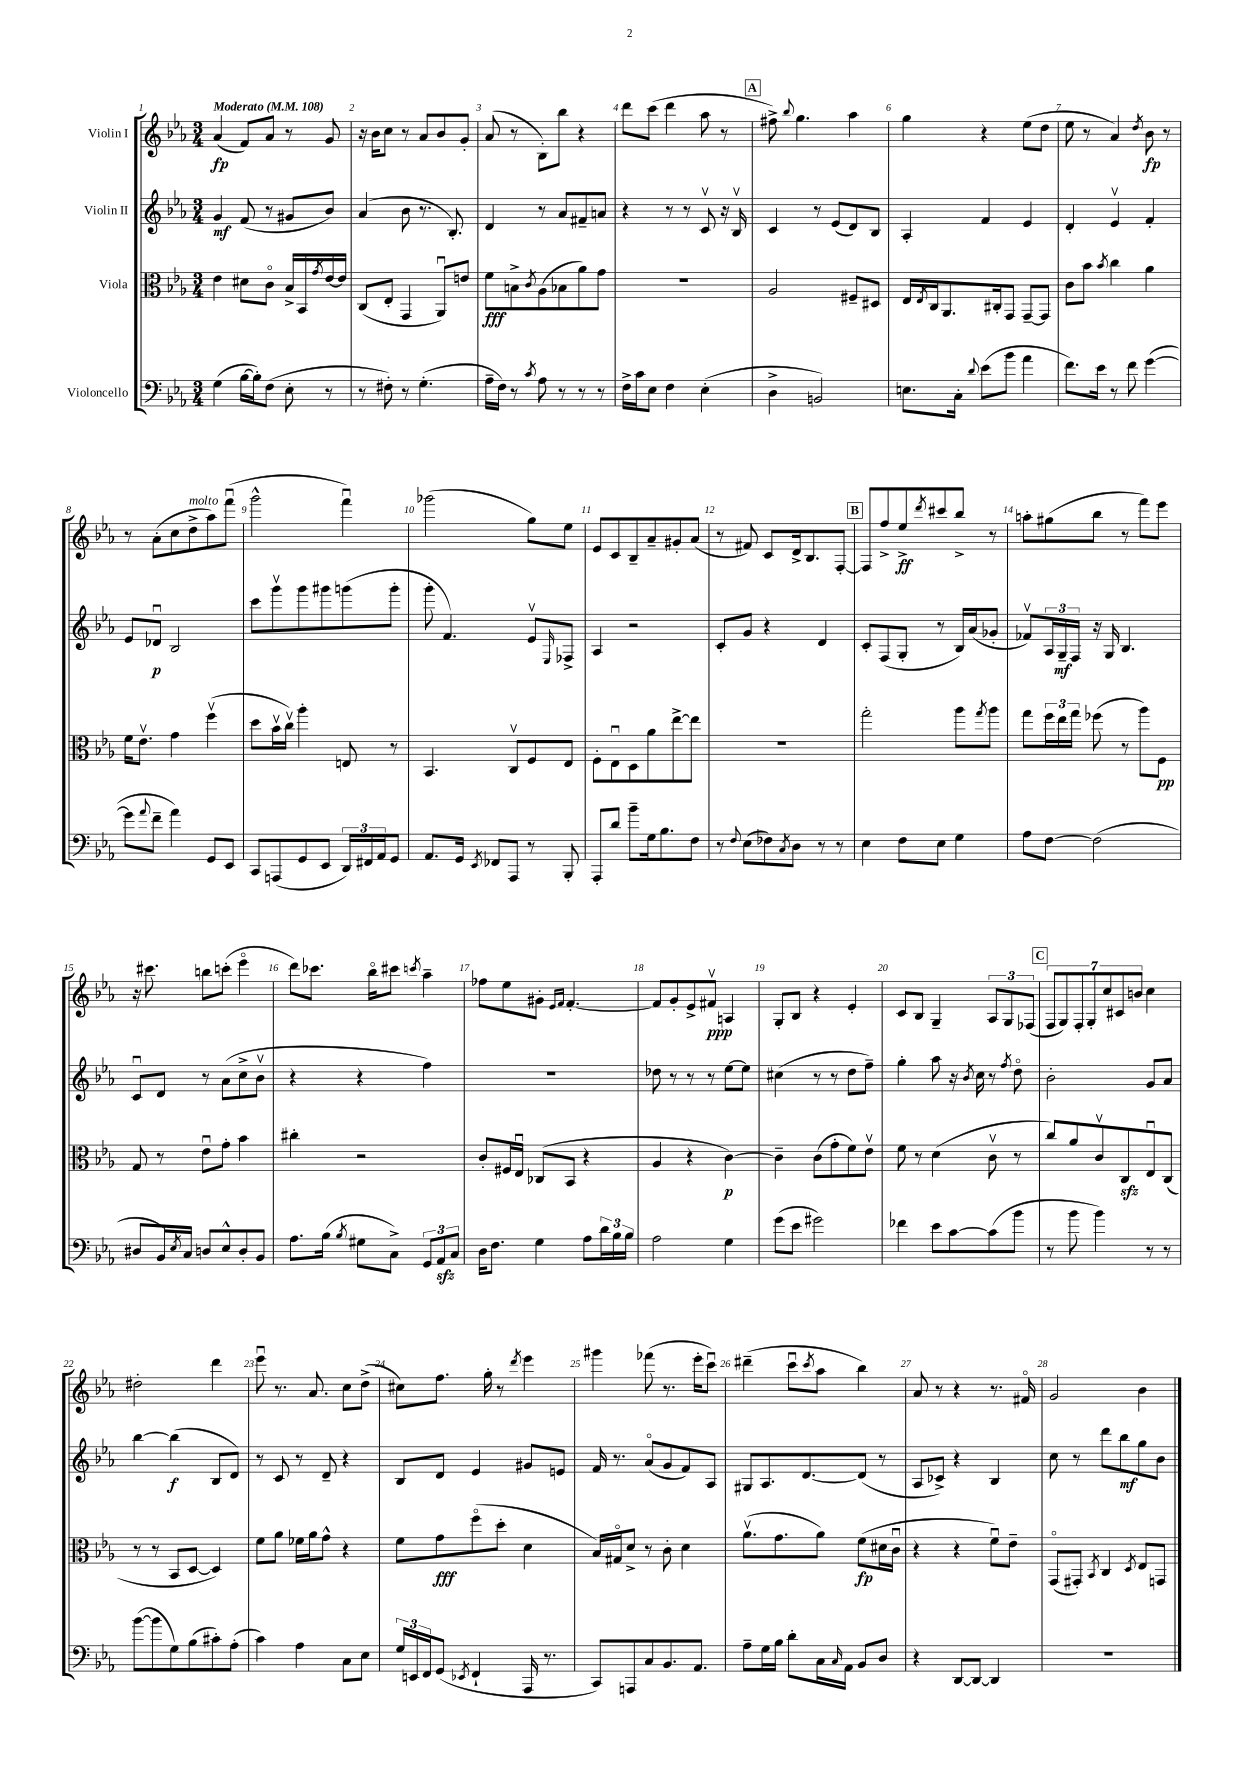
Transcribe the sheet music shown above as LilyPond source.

<<
\new StaffGroup <<
\new Staff = "s0" \with { instrumentName = "Violin I" } {
    \clef treble \key ees \major \numericTimeSignature \time 3/4 \tempo "Moderato" 4 = 108
    aes'4\fp( f'8) aes'8 r8 g'8 |
    r16 bes'16 c''8 r8 aes'8 bes'8 g'8-. |
    aes'8( r8 bes8-.) bes''8 r4 |
    d'''8 c'''8( d'''4 aes''8 r8 |
    \mark \markup { \box "A" } fis''8->) \appoggiatura { bes''8 } g''4. aes''4 |
    g''4 r4 ees''8( d''8 |
    ees''8 r8 aes'4) \acciaccatura { d''8 } bes'8\fp r8 |
    r8 aes'8-.( c''8 d''8->^\markup { \italic "molto" } aes''8) f'''8\downbow( |
    g'''2-^ f'''4\downbow) |
    ges'''2( g''8) ees''8 |
    ees'8 c'8 bes8-- aes'8-- gis'8-. aes'8( |
    r8 fis'8) c'8 d'16-> bes8. f8~-. |
    \mark \markup { \box "B" } f8 f''8-> ees''8->\ff \acciaccatura { d'''8 } cis'''8 bes''8-> r8 |
    a''8-. gis''8( bes''8 r8 f'''8) ees'''8 |
    r16 cis'''8. b''8 c'''8-.( ees'''4\flageolet |
    d'''8) ces'''8. bes''16\flageolet cis'''8 \acciaccatura { c'''8 } aes''4-- |
    fes''8 ees''8 gis'8-. \grace { ees'16 f'16 } f'4.~-. |
    f'8 g'8-. ees'8-> fis'8\upbow\ppp a4 |
    g8-. bes8 r4 ees'4-. |
    c'8 bes8 g4-- \tuplet 3/2 { aes8 g8 fes8( } |
    \mark \markup { \box "C" } \tuplet 7/4 { f8 g8) f8-. g8-. c''8 cis'8 b'8 } c''4 |
    dis''2-. d'''4 |
    ees'''8\downbow r8. aes'8. c''8 d''8->( |
    cis''8) f''8. g''16-. r8 \acciaccatura { d'''8 } ees'''4 |
    gis'''4 fes'''8( r8. ees'''16-. c'''8\downbow) |
    dis'''4--( c'''8\downbow \acciaccatura { c'''8 } aes''8 bes''4) |
    aes'8 r8 r4 r8. fis'16\flageolet |
    g'2 bes'4 \bar "|." |
}
\new Staff = "s1" \with { instrumentName = "Violin II" } {
    \clef treble \key ees \major \numericTimeSignature \time 3/4
    g'4\mf f'8( r8 gis'8 bes'8) |
    aes'4( bes'8 r8. bes8.-.) |
    d'4 r8 aes'8 fis'8-- a'8 |
    r4 r8 r8 c'8\upbow r16 bes16\upbow |
    \mark \markup { \box "A" } c'4 r8 ees'8( d'8) bes8 |
    aes4-. f'4 ees'4 |
    d'4-. ees'4\upbow f'4-. |
    ees'8 des'8\downbow\p bes2 |
    c'''8 g'''8\upbow g'''8 gis'''8 g'''8( g'''8-. |
    g'''8-. f'4.) ees'8\upbow \grace { ees16 } fes8-> |
    aes4 r2 |
    c'8-. g'8 r4 d'4 |
    \mark \markup { \box "B" } c'8-. f8( g8-. r8 bes16) aes'16( ges'8-. |
    fes'8\upbow) \tuplet 3/2 { aes16 g16--\mf f16 } r16 g16 bes4. |
    c'8\downbow d'8 r8 aes'8( c''8-> bes'8\upbow |
    r4 r4 f''4) |
    R2. |
    des''8 r8 r8 r8 ees''8~ ees''8 |
    cis''4( r8 r8 d''8 f''8--) |
    g''4-. aes''8 r16 \acciaccatura { bes'8 } c''16 r8 \acciaccatura { f''8 } d''8\flageolet |
    \mark \markup { \box "C" } bes'2-. g'8 aes'8 |
    bes''4~ bes''4\f( bes8 d'8) |
    r8 c'8 r8 d'8-- r4 |
    bes8 d'8 ees'4 gis'8 e'8 |
    f'16 r8. aes'8\flageolet( g'8 f'8) aes8 |
    gis8 aes8. d'8.~ d'8( r8 |
    aes8 ces'8->) r4 bes4 |
    c''8 r8 d'''8 bes''8\mf g''8 bes'8 \bar "|." |
}
\new Staff = "s2" \with { instrumentName = "Viola" } {
    \clef alto \key ees \major \numericTimeSignature \time 3/4
    ees'4 dis'8 c'8\flageolet bes16-> bes,16 \acciaccatura { g'8 } ees'16~ ees'16 |
    c8( ees8-. g,4 aes,8\downbow) e'8 |
    f'8\fff b8-> \acciaccatura { c'8 } aes8( bes8 aes'8) g'8 |
    R2. |
    \mark \markup { \box "A" } aes2 fis8-- dis8 |
    ees16 \acciaccatura { ees8 } c16 aes,8. cis16-. g,8 g,8~-- g,8 |
    c'8 bes'8 \acciaccatura { bes'8 } c''4 aes'4 |
    f'16 ees'8.\upbow g'4 f''4\upbow( |
    d''8 bes'16\upbow c''16\upbow) aes''4-. e8 r8 |
    bes,4. c8\upbow f8 ees8 |
    f8-. ees8\downbow d8 aes'8 ees''8~-> ees''8 |
    R2. |
    \mark \markup { \box "B" } g''2-. aes''8 \acciaccatura { g''8 } aes''8 |
    g''8 \tuplet 3/2 { f''16 ees''16 g''16 } fes''8( r8 aes''8) f8\pp |
    g8 r8 ees'8\downbow g'8-. bes'4 |
    cis''4-. r2 |
    c'8-. fis16 ees16\downbow ces8( bes,8 r4 |
    aes4 r4 c'4~\p) |
    c'4-- c'8( g'8-. f'8) ees'8\upbow |
    f'8 r8 d'4( c'8\upbow r8 |
    \mark \markup { \box "C" } c''8) aes'8 c'8\upbow c8\sfz ees8\downbow c8( |
    r8 r8 bes,8 d8~ d4) |
    f'8 aes'8 fes'16 aes'16 g'8-^ r4 |
    f'8 g'8\fff f''8\flageolet( d''8-. d'4 |
    bes16) gis16\flageolet d'8-> r8 c'8-. d'4 |
    aes'8.\upbow( g'8. aes'8) f'8\fp( dis'16 c'16\downbow |
    r4 r4 f'8\downbow) ees'8-- |
    g,8\flageolet( gis,8-.) \acciaccatura { bes,8 } c4 \acciaccatura { d8 } ees8 g,8 \bar "|." |
}
\new Staff = "s3" \with { instrumentName = "Violoncello" } {
    \clef bass \key ees \major \numericTimeSignature \time 3/4
    g4( bes16~ bes16-.) f8( ees8-. r8 |
    r8 fis8-.) r8 g4.-.( |
    aes16-- f16) r8 \acciaccatura { c'8 } aes8 r8 r8 r8 |
    f16-> c'16 ees8 f4 ees4-.( |
    \mark \markup { \box "A" } d4-> b,2) |
    e8. c16-. \appoggiatura { d'8 } ees'8( bes'8 aes'4 |
    f'8.) ees'16 r8 f'8 g'4~( |
    g'8 \appoggiatura { aes'8 } f'8-- aes'4) g,8 ees,8 |
    c,8 a,,8( g,8 ees,8 \tuplet 3/2 { d,16) fis,16 aes,16 } g,8 |
    aes,8. g,16 \acciaccatura { ees,8 } fes,8 aes,,8 r8 bes,,8-. |
    aes,,8-. d'8 bes'8-- g16 bes8. f8 |
    r8 \appoggiatura { f8 } ees8( fes8) \acciaccatura { c8 } d8 r8 r8 |
    \mark \markup { \box "B" } ees4 f8 ees8 g4 |
    aes8 f8~ f2( |
    dis8 bes,16) \acciaccatura { ees8 } c16 d8 ees8-^ d8-. bes,8 |
    aes8. bes16( \acciaccatura { bes8 } gis8 c8->) \tuplet 3/2 { g,8 aes,8\sfz c8 } |
    d16 f8. g4 aes8 \tuplet 3/2 { d'16 bes16 bes16 } |
    aes2 g4 |
    g'8( ees'8 gis'2) |
    fes'4 ees'8 c'8~ c'8( bes'8 |
    \mark \markup { \box "C" } r8 bes'8 bes'4) r8 r8 |
    bes'8~( bes'8 g8) bes8( cis'8-.) aes8-.( |
    c'4) aes4 c8 ees8 |
    \tuplet 3/2 { g16 e,16 f,16 } g,8( \acciaccatura { ees,8 } f,4-! aes,,16 r8. |
    c,8) a,,8 c8 bes,8. aes,8. |
    aes8-- g16 bes16 d'8-. c16 \grace { c16 } aes,16 bes,8 d8 |
    r4 d,8~ d,8~ d,4 |
    R2. \bar "|." |
}
>>
>>
\layout { \context { \Score \override BarNumber.break-visibility = ##(#f #t #t) barNumberVisibility = #all-bar-numbers-visible } }
